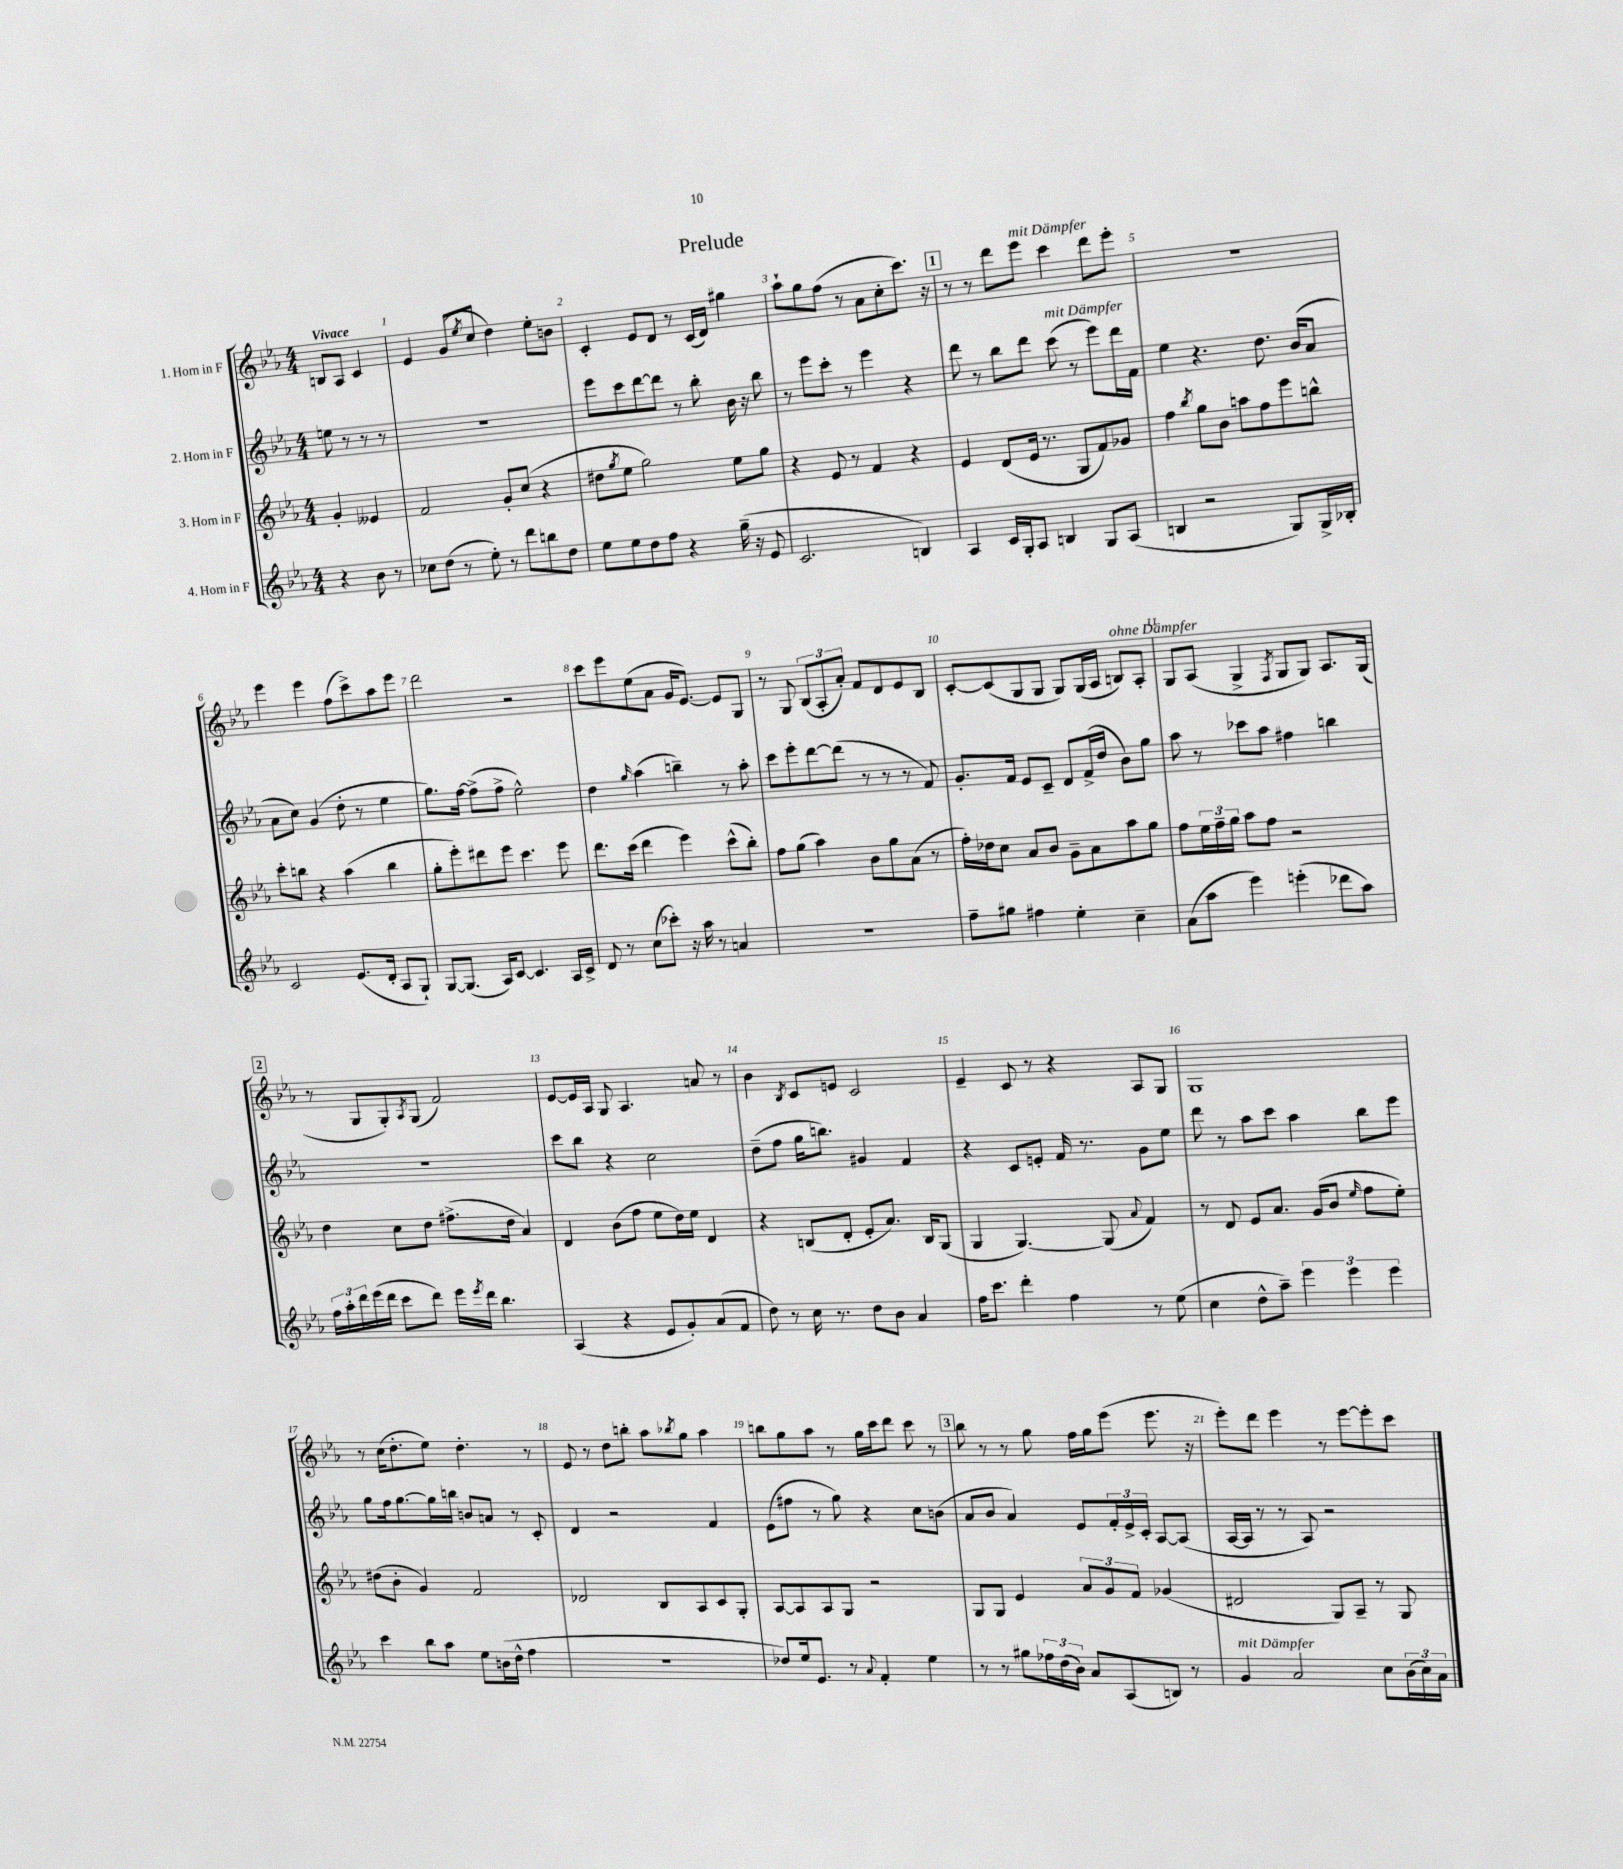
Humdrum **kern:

**kern	**kern	**kern	**kern
*staff4	*staff3	*staff2	*staff1
*clefG2	*clefG2	*clefG2	*clefG2
*k[b-e-a-]	*k[b-e-a-]	*k[b-e-a-]	*k[b-e-a-]
*M4/4	*M4/4	*M4/4	*M4/4
4r	4g'	8ee	8B
.	.	8r	8A-
8b-	4e--	8r	4c
8r	.	8r	.
=	=	=	=
8cc-	2f	1r	4e-
(8dd	.	.	.
8r	.	.	(8g
.	.	.	8qee-
8ee-')	.	.	8cc
8r	8g'	.	4dd)
8ddd	(8cc	.	.
8bb	4r	.	8ee-'
8dd	.	.	8b
=	=	=	=
8ee-	8dd#	8eee-	4c'
.	8qgg	.	.
8ee-	8ee-	8ccc	.
8dd	2gg)	[8ddd	8e-
8ff	.	8ddd]	8d
4r	.	8r	8r
.	.	8bb-'	(16c
.	.	.	16d)
(16gg~	8ee-	16b-	4gg#
16r	.	16r	.
8e-	8gg	8bb-	.
=	=	=	=
2.c	4r	8r	8aa-`
.	.	8eee-	8gg
.	8e-	8ccc'	(8ff
.	8r	8r	8r
.	4f	4eee-	8a-
.	.	.	8cc'
4B)	4r	4r	8.ccc)
.	.	.	16r
=	=	=	=
4A-	4e-	8ddd	8r
.	.	8r	8r
16c	(8d	8bb-	8ddd
16G'	.	.	.
8A-	16e-	8ddd	8eee-
.	8.r	.	.
4B	.	(8ccc	4ccc
.	8G	8r	.
8G	8f)	8eee-)	8ddd
(8A-	8g-	16ddd	8eee-'
.	.	16f	.
=	=	=	=
4B	4ff	4ee-	1r
.	8qbb-	.	.
2r	8gg	4.r	.
.	8b-	.	.
.	8aa	.	.
.	8ff	8.dd	.
8G)	8eee-	.	.
.	.	(16b-	.
16G^	8bb^^	8a-	.
16B-'	.	.	.
=	=	=	=
2c	8ccc'	8a-	4eee-
.	8bb	8cc)	.
.	4r	(4g	4eee-
(8.e-	(4aa-	8dd'	(8ff
.	.	8r	8ccc^)
16d'	.	.	.
8A-	4bb	4ee-	8aa-
8G`)	.	.	8eee-
=	=	=	=
[8G	8gg'	8.gg)	2ddd
(8.G]	8eee-')	.	.
.	.	[16ff	.
.	8ddd#	(8ff^]	.
16A-)	.	.	.
[8c	8eee-	8ff^	.
4.c]	4.ccc	2ee-^^)	2r
16A-	8eee-	.	.
16c^	.	.	.
=	=	=	=
8d	8.ddd	4dd	8ccc
8r	.	.	8eee-
.	(16ccc	.	.
.	.	16qqgg	.
(8cc	4ddd	(4aa-	(8ee-
8ccc-')	.	.	8a-
16r	4eee-)	4bb~)	16g
16aa-	.	.	[8.e-)
8r	.	.	.
4a	(8ccc^^	8r	8e-]
.	8bb-')	8aa-'	8G
=	=	=	=
1r	8ff	8ccc	8r
.	(8gg	8eee-'	8G
.	4aa-)	[8ddd	(12B-
.	.	.	12A-'
.	.	(8ddd]	.
.	.	.	12a-')
.	8b-	8r	8f
.	8gg	8r	8d
.	(8a-	8r	8e-
.	8r	8f)	8B-
=	=	=	=
8ff~	16ff')	8.g'	[8c'
.	16dd-	.	.
8gg#	8cc	.	(8c]
.	.	16f	.
4ff#	8a-	8e-	8G
.	8b-	8c~	8G
4ee-'	8g~	8d	8G)
.	8a-	(16f^	(16G
.	.	16dd	16A-
4cc~	8aa-	8b-)	8B)
.	8gg	8gg	8A-'
=	=	=	=
(8a-	8ff	8aa-	8G
8aa-	24ee-	8r	(8A-
.	24ff~	.	.
.	24gg	.	.
4eee-)	8aa-	8ccc-	4G^
.	8ff	8aa-	.
.	.	.	8qF
(4eee'	2r	4ff#	8G
.	.	.	8G)
8ddd-	.	4bb	8.A-
8aa-)	.	.	.
.	.	.	(16G
=	=	=	=
24ff	4dd	1r	8r
24aa-'	.	.	.
24ddd	.	.	.
(16eee-	.	.	8G
16ddd	.	.	.
8ccc	8cc	.	8G')
.	.	.	8qA-
8ddd)	8dd	.	(8G
16eee-	(8.ff#^	.	2f)
8qeee-	.	.	.
16ddd	.	.	.
4.bb-	.	.	.
.	16dd	.	.
.	4a-)	.	.
=	=	=	=
(4A-	4d	8ccc	[8e-
.	.	8bb-	16e-]
.	.	.	16A-
4r	(8b-	4r	8G
.	8ff	.	4.A-
8e-	8ee-	2cc	.
8g')	16dd)	.	.
.	16ee-	.	.
(8a-	4d	.	8a
8f	.	.	8r
=	=	=	=
8dd)	4r	(8dd~	4b-
8r	.	8ff	.
.	.	.	8qB-
16cc	(8B	16gg	8c
8.r	.	8.bb)	.
.	8d'	.	8e
8dd	8e-'	4g#	2c
8b-	8.a-)	.	.
4a-	.	4f	.
.	16B	.	.
.	(8G	.	.
=	=	=	=
16ff	4G	4r	4e-~
8.ccc	.	.	.
4ddd'	[4.G)	8c	8c
.	.	8e'	8r
4ff	.	16f	4r
.	.	8.r	.
.	(8G]	.	.
.	8qqa-	.	.
8r	4f)	8g	8A-
(8ee-	.	8ee-	8G
=	=	=	=
4cc	8r	8ddd	1G
.	8d	8r	.
8dd^^	8e-	8aa-	.
8aa-~)	8.a-	8ccc	.
6eee-	.	4aa-	.
.	(16g	.	.
.	8b-	.	.
6eee-	.	.	.
.	16qqee-	.	.
.	8ff	8bb-	.
6eee-	.	.	.
.	8ee-')	8eee-	.
=	=	=	=
4ccc	(8dd#	8gg	8r
.	8b-'	16ff	(16cc
.	.	[8.gg	8.dd'
8bb-	4g)	.	.
8aa-	.	16gg]	8ee-)
.	.	16bb	.
8ee-	2f	8b	4.dd'
(16b	.	8a	.
16dd^^	.	.	.
4ff	.	8r	.
.	.	8c'	8r
=	=	=	=
1r	2d-	4d	8e-
.	.	.	8r
.	.	2r	8dd
.	.	.	8bb'
.	8B-	.	8aa-
.	.	.	8qbb-
.	8A-	.	8gg
.	8c	4f	4aa-
.	8G'	.	.
=	=	=	=
8dd-)	[8A-	(8e-	8bb
16ee-	8A-]	8ff#	8gg
8.e-	.	.	.
.	8A-	8r	8aa-
8r	8G	8gg)	8r
8qqa-	.	.	.
4f'	2r	4r	16gg
.	.	.	16ccc
.	.	.	8ddd
4ee-	.	8cc	8ccc
.	.	(8b	8r
=	=	=	=
8r	8G	8a-	8bb-
8r	8G	8b-	8r
8gg#	4e-	4a-)	8r
24ff-	.	.	8gg
(24dd	.	.	.
24b-)	.	.	.
8a-	12a-	8e-	16ff
.	.	.	16gg
.	12g	.	.
(8A-	.	24f'	(8eee-
.	12f	24e-^	.
.	.	24c'	.
8B)	(4g-	[8A-	8.eee-
8r	.	(8A-]	.
.	.	.	16r
=	=	=	=
4g	2d#	[16A-	8eee-')
.	.	16A-]	.
.	.	8r	8ddd
2a-	.	8r	4eee-
.	.	8A-)	.
.	8G)	2r	8r
.	8A-~	.	[8eee-
8cc	8r	.	8eee-']
(24b-	8G	.	8ccc
24cc)	.	.	.
24a-	.	.	.
==	==	==	==
*-	*-	*-	*-
